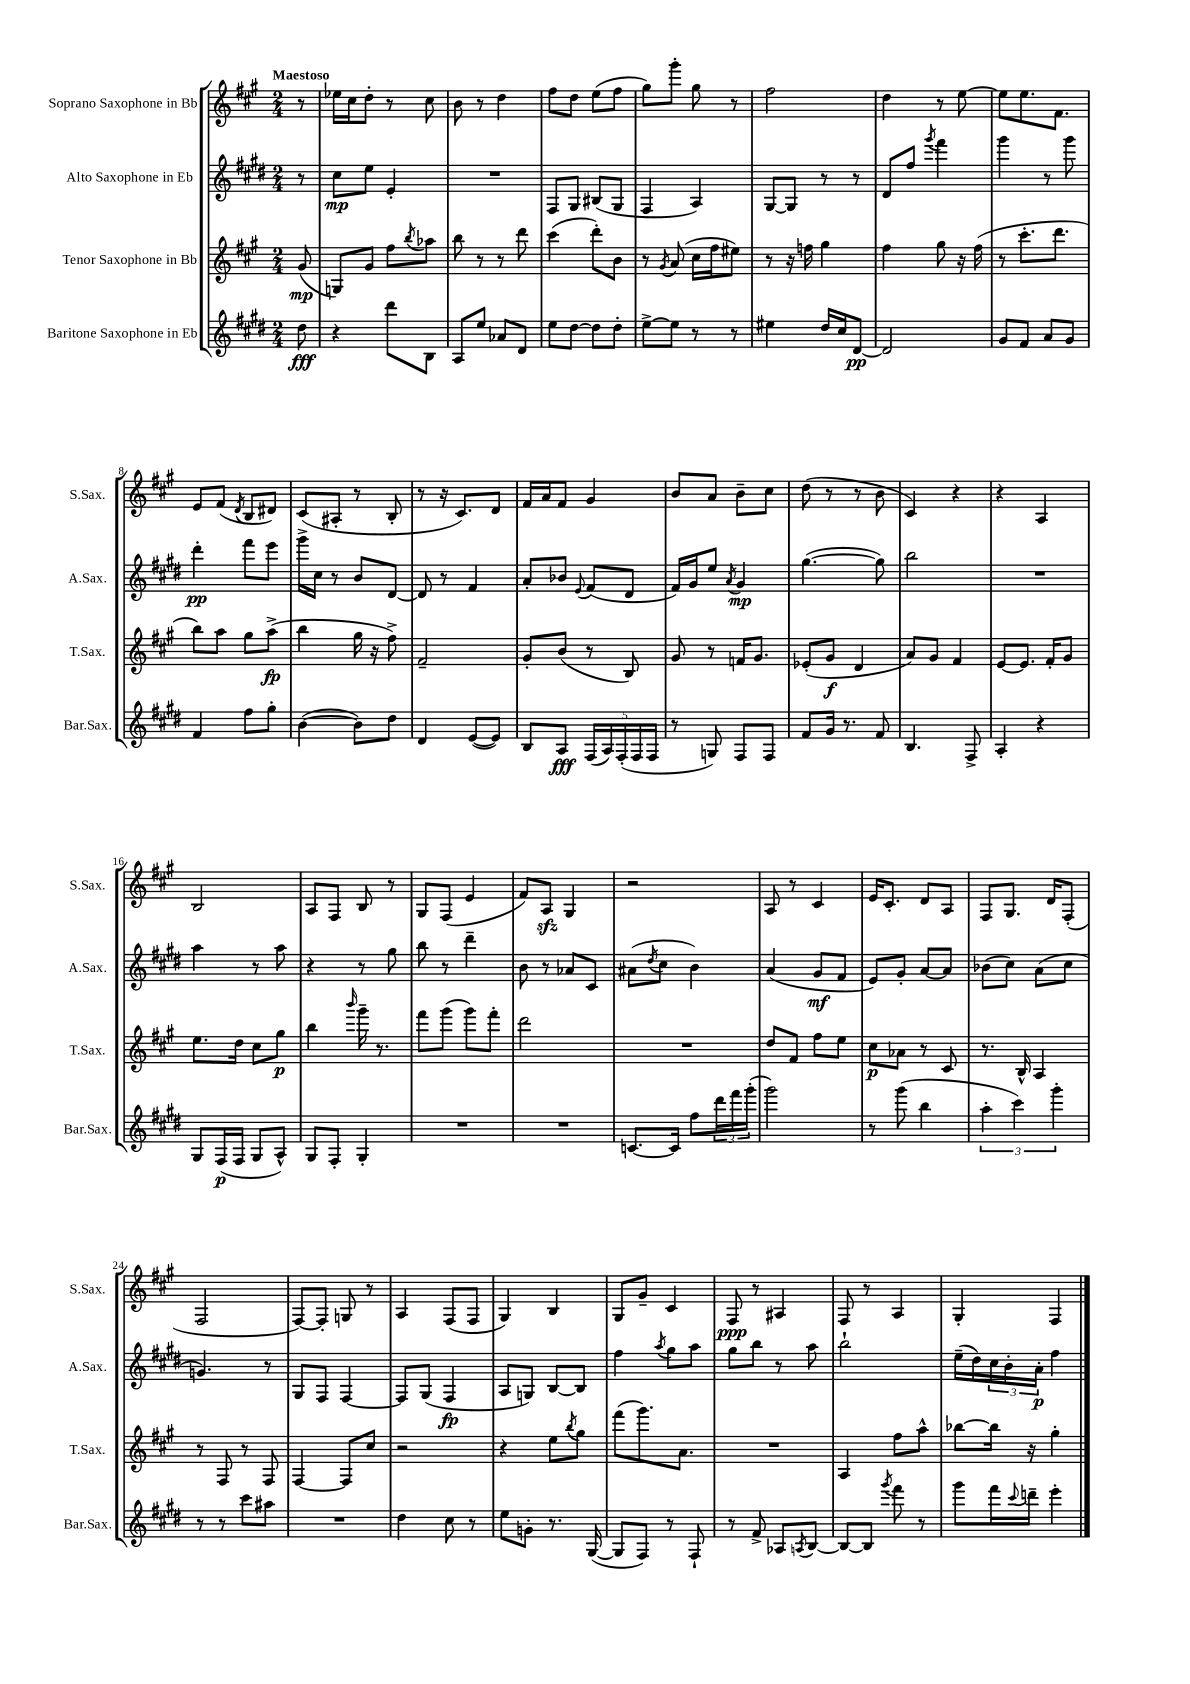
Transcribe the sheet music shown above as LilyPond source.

<<
\new StaffGroup <<
\new Staff = "s0" \with { instrumentName = "Soprano Saxophone in Bb" shortInstrumentName = "S.Sax." } {
    \clef treble \key a \major \numericTimeSignature \time 2/4 \partial 8 \tempo "Maestoso"
    r8 |
    ees''16 cis''16 d''8-. r8 cis''8 |
    b'8 r8 d''4 |
    fis''8 d''8 e''8( fis''8 |
    gis''8) gis'''8-. gis''8 r8 |
    fis''2 |
    d''4 r8 e''8~ |
    e''8 e''8. fis'8. |
    e'8 fis'8( \acciaccatura { d'8 } b8 dis'8) |
    cis'8( ais8-. r8 b8-. |
    r8 r16 cis'8.) d'8 |
    fis'16 a'16 fis'8 gis'4 |
    b'8 a'8 b'8-- cis''8 |
    d''8( r8 r8 b'8 |
    cis'4) r4 |
    r4 a4 |
    b2 |
    a8 fis8 b8 r8 |
    gis8 fis8( e'4 |
    fis'8) a8\sfz gis4 |
    r2 |
    a8 r8 cis'4 |
    e'16 cis'8.-. d'8 a8 |
    fis8 gis8. d'16 fis8-.( |
    fis2 |
    fis8~) fis8-. g8 r8 |
    a4 fis8( fis8 |
    gis4) b4 |
    gis8 gis'8-- cis'4 |
    fis8\ppp r8 ais4 |
    fis8 r8 a4 |
    gis4-. fis4 \bar "|." |
}
\new Staff = "s1" \with { instrumentName = "Alto Saxophone in Eb" shortInstrumentName = "A.Sax." } {
    \clef treble \key e \major \numericTimeSignature \time 2/4 \partial 8
    r8 |
    cis''8\mp e''8 e'4-. |
    R2 |
    fis8 gis8 bis8( gis8 |
    fis4 a4) |
    gis8~ gis8 r8 r8 |
    dis'8 fis''8 \acciaccatura { gis'''8 } fis'''4 |
    gis'''4 r8 gis'''8 |
    dis'''4-.\pp fis'''8 e'''8 |
    gis'''16-> cis''16 r8 b'8 dis'8~ |
    dis'8 r8 fis'4 |
    a'8-. bes'8 \appoggiatura { e'8 } fis'8( dis'8 |
    fis'16) gis'16 e''8 \acciaccatura { a'8 } gis'4\mp |
    gis''4.~( gis''8) |
    b''2 |
    R2 |
    a''4 r8 a''8 |
    r4 r8 gis''8 |
    b''8 r8 dis'''4-- |
    b'8 r8 aes'8 cis'8 |
    ais'8( \acciaccatura { dis''8 } cis''8 b'4) |
    a'4( gis'8\mf fis'8 |
    e'8) gis'8-. a'8~ a'8 |
    bes'8( cis''8) a'8( cis''8 |
    g'4.) r8 |
    gis8 fis8 fis4~ |
    fis8 gis8( fis4\fp |
    a8 g8) b8~ b8 |
    fis''4 \acciaccatura { a''8 } gis''8 a''8 |
    gis''8 b''8 r8 a''8 |
    b''2-! |
    e''16--( dis''16) \tuplet 3/2 { cis''16 b'16-. a'16-.\p } fis''4 \bar "|." |
}
\new Staff = "s2" \with { instrumentName = "Tenor Saxophone in Bb" shortInstrumentName = "T.Sax." } {
    \clef treble \key a \major \numericTimeSignature \time 2/4 \partial 8
    gis'8\mp( |
    g8) gis'8 fis''8 \acciaccatura { b''8 } aes''8 |
    b''8 r8 r8 d'''8 |
    cis'''4( d'''8-.) b'8 |
    r8 \acciaccatura { gis'8 } a'8( cis''16 fis''16 eis''8) |
    r8 r16 f''16 gis''4 |
    fis''4 gis''8 r16 fis''16( |
    r8 cis'''8.-. d'''8. |
    b''8) a''8 gis''8 a''8->\fp( |
    b''4 gis''16 r16 fis''8->) |
    fis'2-- |
    gis'8-. b'8( r8 b8) |
    gis'8 r8 f'16 gis'8. |
    ees'8-.( gis'8\f d'4 |
    a'8) gis'8 fis'4 |
    e'8~ e'8. fis'16-. gis'8 |
    e''8. d''16 cis''8 gis''8\p |
    b''4 \grace { b'''16 } gis'''16-- r8. |
    fis'''8 gis'''8( gis'''8) fis'''8-. |
    d'''2 |
    R2 |
    d''8 fis'8 fis''8 e''8 |
    cis''8\p aes'8 r8 cis'8 |
    r8. b16-^ a4 |
    r8 fis8 r8 fis8 |
    fis4~ fis8 cis''8 |
    r2 |
    r4 e''8 \acciaccatura { b''8 } gis''8 |
    fis'''8( gis'''8.) a'8. |
    R2 |
    a4 fis''8 a''8-^ |
    bes''8~ bes''16 r16 gis''4-. \bar "|." |
}
\new Staff = "s3" \with { instrumentName = "Baritone Saxophone in Eb" shortInstrumentName = "Bar.Sax." } {
    \clef treble \key e \major \numericTimeSignature \time 2/4 \partial 8
    dis''8\fff |
    r4 dis'''8 b8 |
    a8 e''8 aes'8 dis'8 |
    e''8 dis''8~ dis''8 dis''8-. |
    e''8~-> e''8 r8 r8 |
    eis''4 dis''16 cis''16 dis'8~\pp |
    dis'2 |
    gis'8 fis'8 a'8 gis'8 |
    fis'4 fis''8 gis''8-. |
    b'4~( b'8) dis''8 |
    dis'4 e'8~( e'8) |
    b8 a8\fff \tuplet 5/4 { fis16( a16) fis16-.( fis16 fis16 } |
    r8 g8) fis8 fis8 |
    fis'8 gis'16 r8. fis'8 |
    b4. fis8-> |
    a4-. r4 |
    gis8 fis16\p( fis16 gis8 a8-^) |
    gis8 fis8-. gis4-. |
    R2 |
    R2 |
    c'8.~ c'16 fis''8 \tuplet 3/2 { dis'''16 fis'''16 gis'''16-.( } |
    gis'''2) |
    r8 gis'''8( b''4 |
    \tuplet 3/2 { a''4-. cis'''4) gis'''4-. } |
    r8 r8 cis'''8 ais''8 |
    R2 |
    dis''4 cis''8 r8 |
    e''8 g'8-. r8. gis16~( |
    gis8 fis8) r8 fis8-! |
    r8 fis'8-> aes8 \acciaccatura { a8 } b8~ |
    b8~ b8 \acciaccatura { gis'''8 } fis'''8 r8 |
    gis'''8 fis'''16 \appoggiatura { cis'''8 } d'''16-- e'''4-. \bar "|." |
}
>>
>>
